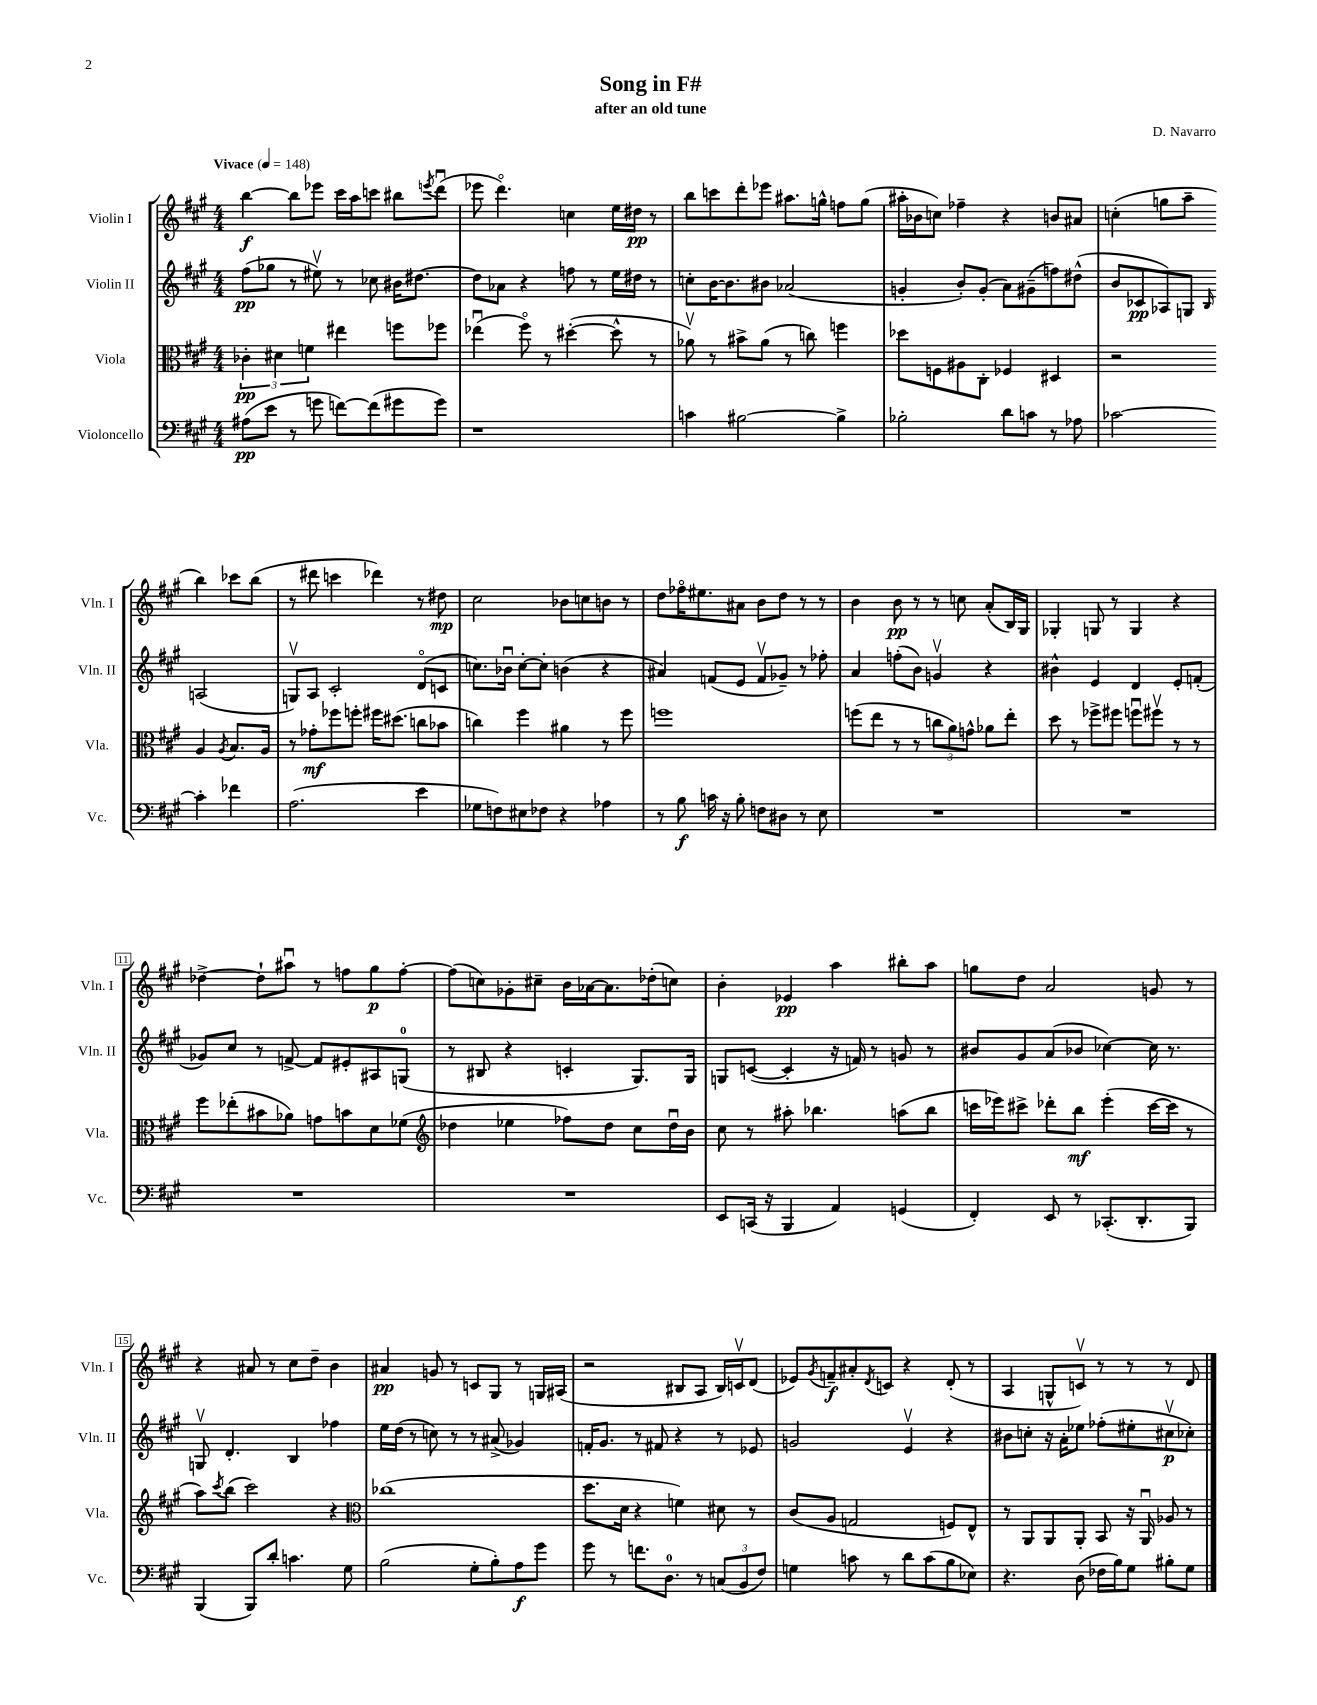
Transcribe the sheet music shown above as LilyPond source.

\header { title = "Song in F#" composer = "D. Navarro" subtitle = "after an old tune" }
<<
\new StaffGroup <<
\new Staff = "s0" \with { instrumentName = "Violin I" shortInstrumentName = "Vln. I" } {
    \clef treble \key a \major \numericTimeSignature \time 4/4 \tempo "Vivace" 4 = 148
    b''4~\f b''8 ees'''8 cis'''16 a''16 c'''8 bis''8 \acciaccatura { e'''8 } d'''8\downbow( |
    ees'''8 d'''4.\flageolet) c''4 e''16 dis''16\pp r8 |
    b''8 c'''8 d'''8-. ees'''8 ais''8. g''16-^ f''8 g''8( |
    ais''16-. bes'16 c''8) fes''4-- r4 b'8 ais'8 |
    c''4-.( g''8 a''8-- b''4) ces'''8 b''8( |
    r8 dis'''8 c'''4 des'''4) r8 dis''8\mp |
    cis''2 bes'8 c''8 b'8 r8 |
    d''8 fes''16\flageolet eis''8. ais'8 b'8 d''8 r8 r8 |
    b'4 b'8\pp r8 r8 c''8 a'8-.( b16) gis16 |
    ges4-. g8 r8 g4 r4 |
    des''4~-> des''8-! ais''8\downbow r8 f''8 gis''8\p f''8~-. |
    f''8( c''8) ges'8-. cis''8-- b'16 aes'16~ aes'8. des''16-.( c''8) |
    b'4-. ees'4\pp a''4 bis''8-. a''8 |
    g''8 d''8 a'2 g'8 r8 |
    r4 ais'8 r8 cis''8 d''8-- b'4 |
    ais'4\pp g'8 r8 c'8 gis8 r8 g16 ais16( |
    r2 bis8 a8 bis16) c'16\upbow d'8( |
    ees'8) \acciaccatura { gis'8 } f'8--\f ais'8-. \acciaccatura { d'8 } c'8 r4 d'8-.( r8 |
    a4 g8-^ c'8\upbow) r8 r8 r8 d'8 \bar "|." |
}
\new Staff = "s1" \with { instrumentName = "Violin II" shortInstrumentName = "Vln. II" } {
    \clef treble \key a \major \numericTimeSignature \time 4/4
    fis''8\pp( ges''8 r8 eis''8\upbow) r8 ces''8 bis'16 dis''8.~ |
    dis''8 aes'8 r4 f''8 r8 e''16 dis''16 r8 |
    c''8-. b'16~ b'8. bis'8 aes'2( |
    g'4-. b'8-.) g'8-.( a'8) gis'8--( f''8) dis''8-^( |
    b'8 ces'8\pp aes8) g8 \grace { b16 } a2( |
    g8\upbow) a8 cis'2-. d'8\flageolet( c'8 |
    c''8.) bes'16\downbow c''8~-. c''8-. b'4( r4 |
    ais'4) f'8( e'8 f'8\upbow ges'8--) r8 fes''8-. |
    a'4 f''8-.( b'8) g'4\upbow r4 |
    bis'4-^ e'4 d'4 e'8-. f'8-.( |
    ges'8) cis''8 r8 f'8~-> f'8 eis'8-. ais8 g8-0( |
    r8 bis8 r4 c'4-. gis8.) gis16 |
    g8 c'8~( c'4-. r16 f'16) r8 g'8 r8 |
    bis'8 gis'8 a'8( bes'8 ces''4~) ces''16 r8. |
    g8\upbow d'4.-. b4 fes''4 |
    e''16 d''16( r8 c''8) r8 r8 ais'8->( ges'4) |
    f'16-. gis'8. r8 fis'8 r4 r8 ees'8 |
    g'2 e'4\upbow r4 |
    bis'8 c''8-. r16 a'16-. ees''8 fes''8-.( eis''8-. cis''8\upbow\p ces''8-.) \bar "|." |
}
\new Staff = "s2" \with { instrumentName = "Viola" shortInstrumentName = "Vla." } {
    \clef alto \key a \major \numericTimeSignature \time 4/4
    \tuplet 3/2 { ces'4-.\pp dis'4 f'4 } eis''4 f''8 fes''8 |
    ees''4\downbow( fis''8\flageolet) r8 dis''4~-.( dis''8-^ r8 |
    aes'8\upbow) r8 bis'8-> aes'8( r8 c''8) f''4 |
    des''8 f8 ais8 cis8-. fes4 dis4 |
    r2 a4 \acciaccatura { a8 } b8. a16 |
    r8 ges'8-.\mf fes''8 f''8-. fis''16 dis''8.( c''8 bes'8 |
    c''4) fis''4 ais'4 r8 fis''8 |
    f''1 |
    f''8( e''8 r8 r8 \tuplet 3/2 { c''8 a'8) g'8-^ } aes'8 e''8-. |
    d''8 r8 fes''8-> fis''8 f''8\downbow fis''8\upbow r8 r8 |
    fis''8 ees''8-.( bis'8 aes'8) g'8 b'8 d'8 fes'8( |
    \clef treble des''4 ees''4 fes''8) des''8 cis''8 des''16\downbow b'16 |
    cis''8 r8 ais''8-. bes''4. a''8( bes''8 |
    c'''16 ees'''16) cis'''8-> des'''8-. b''8\mf ees'''4-.( cis'''16~ cis'''16 r8 |
    a''8) \acciaccatura { cis'''8 } b''8( cis'''2) r4 |
    \clef alto ces''1( |
    d''8. d'16 r4 f'4) dis'8 r8 |
    cis'8( a8 g2 f8) e8-^ |
    r8 a,8 a,8 a,8-. b,8 r16 a,16\downbow aes8 r8 \bar "|." |
}
\new Staff = "s3" \with { instrumentName = "Violoncello" shortInstrumentName = "Vc." } {
    \clef bass \key a \major \numericTimeSignature \time 4/4
    ais8\pp( e'8 r8 g'8 f'8~) f'8( gis'8 gis'8) |
    r1 |
    c'4 bis2~ bis4-> |
    bes2-. d'8 c'8 r8 aes8 |
    ces'2~ ces'4-. fes'4 |
    a2.( e'4 |
    ges8 f8) eis8 fes8 r4 aes4 |
    r8 b8\f c'16 r16 b8-. f8 dis8 r8 e8 |
    R1 |
    R1 |
    R1 |
    R1 |
    e,8 c,16( r16 b,,4 a,4) g,4( |
    fis,4-.) e,8 r8 ces,8.-.( d,8.-. b,,8) |
    b,,4( b,,8) d'8-. c'4. gis8 |
    b2( gis8-. b8-.) a8\f gis'8 |
    gis'8 r8 f'8. d8.-0 r8 \tuplet 3/2 { c8( b,8 fis8) } |
    g4 c'8 r8 d'8 c'8( b8 ees8) |
    r4. d8( fes16 b16) gis8 bis8-. gis8 \bar "|." |
}
>>
>>
\layout { \context { \Score \override BarNumber.stencil = #(make-stencil-boxer 0.1 0.3 ly:text-interface::print) } }
